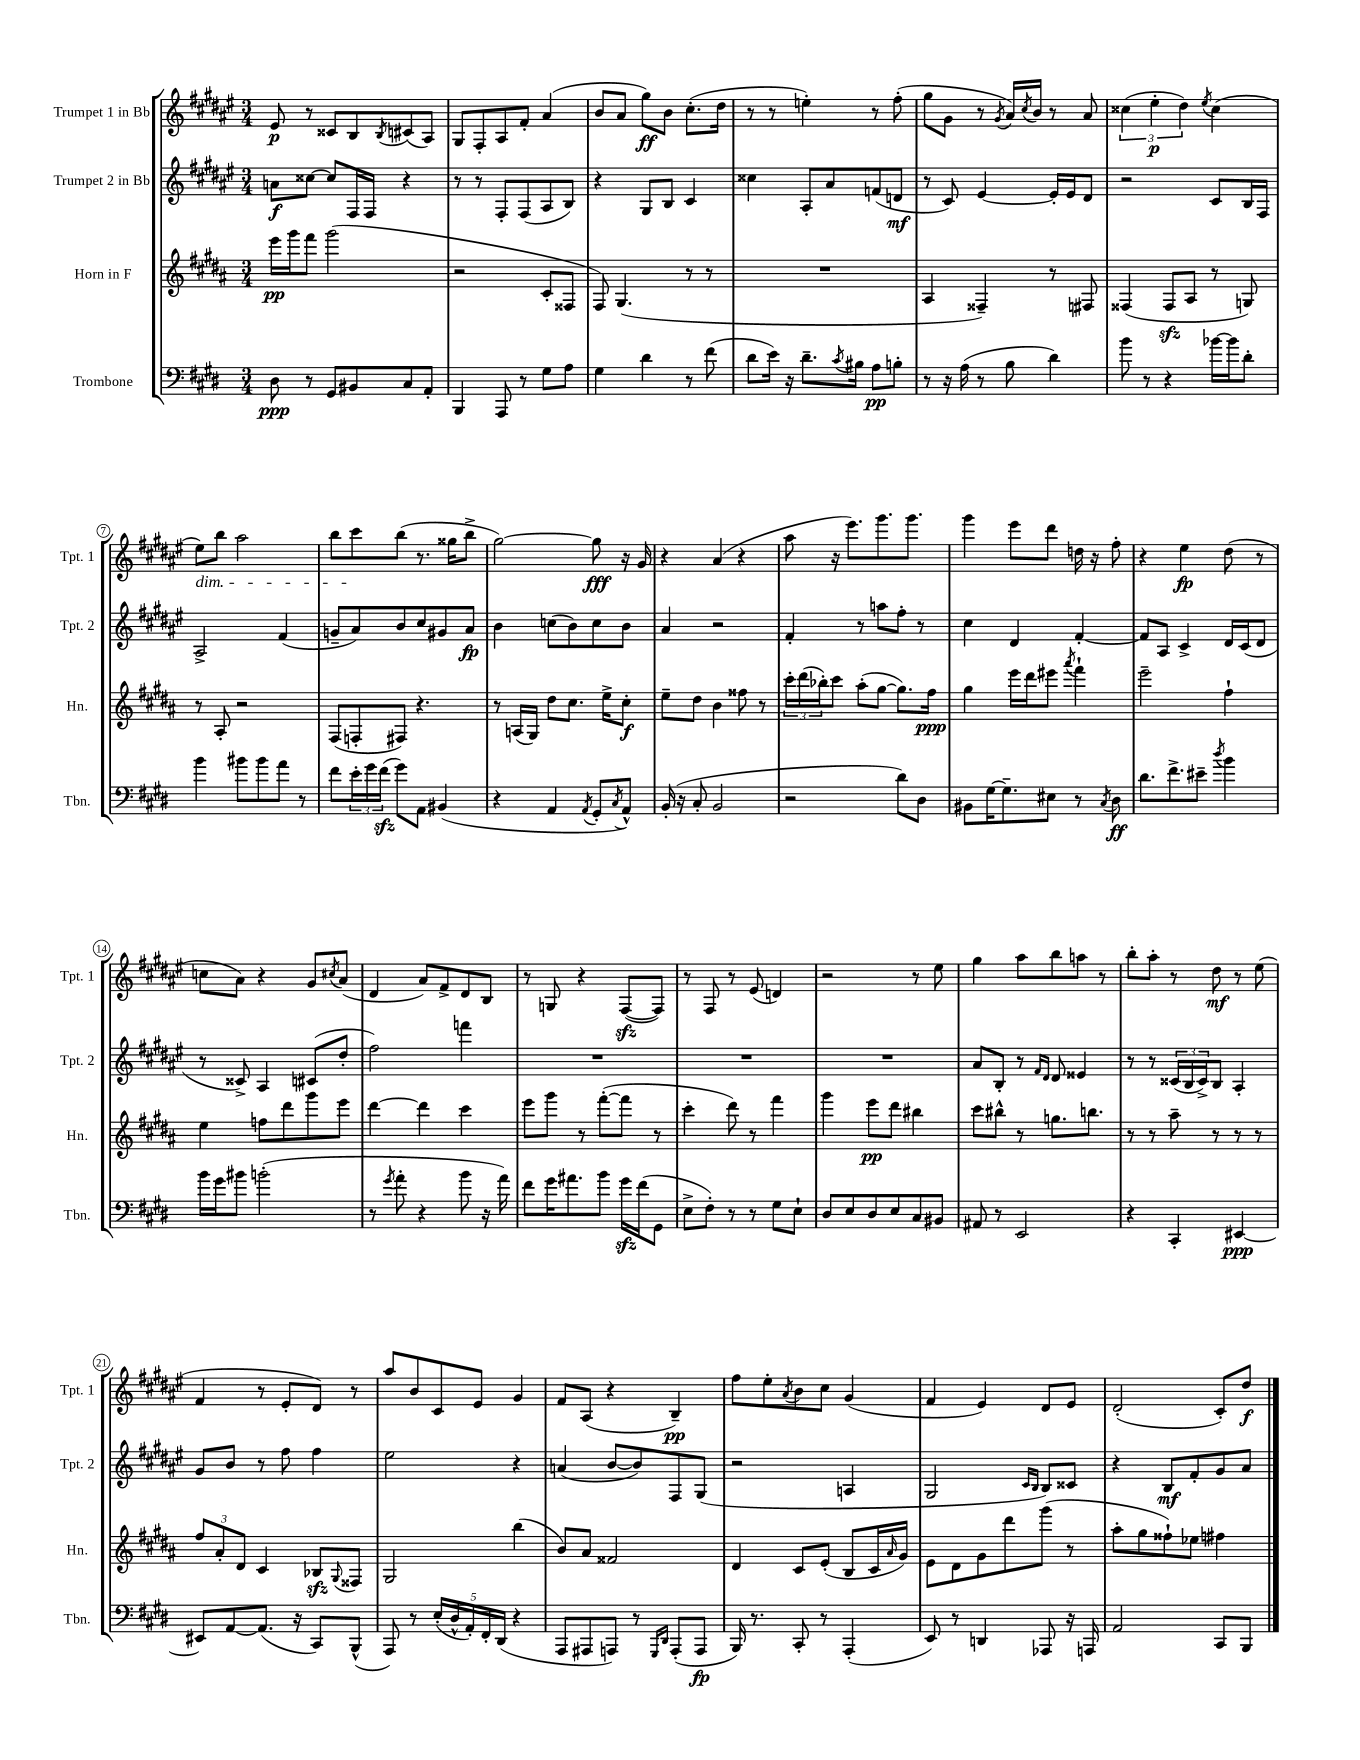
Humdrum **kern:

**kern	**dynam	**kern	**dynam	**kern	**dynam	**kern	**dynam
*part4	*part4	*part3	*part3	*part2	*part2	*part1	*part1
*staff4	*staff4	*staff3	*staff3	*staff2	*staff2	*staff1	*staff1
*I"Trombone	*	*I"Horn in F	*	*I"Trumpet 2 in Bb	*	*I"Trumpet 1 in Bb	*
*I'Tbn.	*	*I'Hn.	*	*I'Tpt. 2	*	*I'Tpt. 1	*
*clefF4	*	*clefG2	*	*clefG2	*	*clefG2	*
*k[f#c#g#d#]	*	*k[f#c#g#d#a#]	*	*k[f#c#g#d#a#e#]	*	*k[f#c#g#d#a#e#]	*
*M3/4	*	*M3/4	*	*M3/4	*	*M3/4	*
=1	=1	=1	=1	=1	=1	=1	=1
8D#\	ppp	16eee\LL	pp	8an\L	f	8e#/	p
.	.	16ggg#\J	.	.	.	.	.
8r	.	8fff#\J	.	[8cc##X\J	.	8r	.
8GG#/L	.	(2ggg#\	.	8cc##/L]	.	8c##X/L	.
8BB#X/	.	.	.	16F#/L	.	8B/	.
.	.	.	.	16F#/JJ	.	.	.
.	.	.	.	.	.	8qB/	.
8C#/	.	.	.	4r	.	(8c#X/	.
8AA'/J	.	.	.	.	.	8A#/J)	.
=2	=2	=2	=2	=2	=2	=2	=2
4BBB/	.	2r	.	8r	.	8G#/L	.
.	.	.	.	8r	.	8F#'/	.
8AAA/	.	.	.	8F#'/L	.	8A#/	.
8r	.	.	.	(8F#/	.	8f#'/J	.
8G#\L	.	8c#'/L	.	8A#/	.	(4a#/	.
8A\J	.	8F##X/J	.	8B/J)	.	.	.
=3	=3	=3	=3	=3	=3	=3	=3
4G#\	.	8F#/)	.	4r	.	8b/L	.
.	.	(4.G#/	.	.	.	8a#/J	.
4d#\	.	.	.	8G#/L	.	8gg#\L)	ff
.	.	.	.	8B/J	.	8b\J	.
8r	.	8r	.	4c#/	.	(8.cc#'\L	.
(8f#\	.	8r	.	.	.	.	.
.	.	.	.	.	.	16dd#\Jk	.
=4	=4	=4	=4	=4	=4	=4	=4
8d#\L	.	2.r	.	4cc##X\	.	8r	.
16e\Jk)	.	.	.	.	.	8r	.
16r	.	.	.	.	.	.	.
8.d#~\L	.	.	.	8A#'/L	.	4een'\)	.
.	.	.	.	8a#/	.	.	.
8qc#/	.	.	.	.	.	.	.
16B#X\Jk	.	.	.	.	.	.	.
8A\L	pp	.	.	(8fn/	.	8r	.
8Bn'\J	.	.	.	8dn/J	mf	(8ff#'\	.
=5	=5	=5	=5	=5	=5	=5	=5
8r	.	4A#/	.	8r	.	8gg#\L	.
16r	.	.	.	8c#/)	.	8g#\J	.
(16A\	.	.	.	.	.	.	.
8r	.	4F##X~/)	.	[4e#/	.	8r	.
.	.	.	.	.	.	8qg#/	.
8B\	.	.	.	.	.	16a#/LL)	.
.	.	.	.	.	.	8qcc#/	.
.	.	.	.	.	.	16b/JJ	.
4d#\)	.	8r	.	16e#'/LL]	.	8r	.
.	.	.	.	16e#/J	.	.	.
.	.	8F#X/	.	8d#/J	.	8a#/	.
=6	=6	=6	=6	=6	=6	=6	=6
8b\	.	(4F##X/	.	2r	.	(6cc##X\	.
8r	.	.	.	.	.	.	.
.	.	.	.	.	.	6ee#'\	p
4r	.	8F##zz/L	.	.	.	.	.
.	.	.	.	.	.	6dd#\)	.
.	.	8A#/J	.	.	.	.	.
.	.	.	.	.	.	8qee#/	.
[16b-X\LL	.	8r	.	8c#/L	.	(4cc##\	.
16b-\J]	.	.	.	.	.	.	.
8d#'\J	.	8Gn/)	.	16B/L	.	.	.
.	.	.	.	16F#/JJ	.	.	.
!!LO:LB:g=z
=7	=7	=7	=7	=7	=7	=7	=7
!	!	!	!	!	!	!LO:TX:b:i:t=dim.	!
4b\	.	8r	.	2A#^/	.	8ee#\L)	.
.	.	8A#'/	.	.	.	8bb\J	.
8b#X\L	.	2r	.	.	.	2aa#\	.
8b#\	.	.	.	.	.	.	.
8a\J	.	.	.	(4f#/	.	.	.
8r	.	.	.	.	.	.	.
=8	=8	=8	=8	=8	=8	=8	=8
8f#\L	.	(8F#/L	.	8gn~/L	.	8bb\L	.
24e'\L	.	8Fn'/	.	8a#/)	.	8ccc#\	.
24g#\	.	.	.	.	.	.	.
(24f#zz\JJ	.	.	.	.	.	.	.
8g#\L)	.	8F#X/J)	.	8b/	.	(8bb\J	.
8AA\J	.	4.r	.	8cc#/	.	8.r	.
(4BB#X/	.	.	.	8g#X/	.	.	.
.	.	.	.	.	.	16gg##X\KL	.
.	.	.	.	8a#/J	fp	8bb^\J	.
=9	=9	=9	=9	=9	=9	=9	=9
4r	.	8r	.	4b\	.	[2gg#\)	.
.	.	(16An/LL	.	.	.	.	.
.	.	16G#/JJ)	.	.	.	.	.
4AA/	.	8dd#\L	.	(8ccn\L	.	.	.
.	.	8.cc#\J	.	8b\)	.	.	.
8qAA/	.	.	.	.	.	.	.
8GG#'/L	.	.	.	8cc\	.	8gg#\]	fff
.	.	16ee^\KL	.	.	.	.	.
8qC#/	.	.	.	.	.	.	.
8AA^^/J)	.	8cc#'\J	f	8b\J	.	16r	.
.	.	.	.	.	.	16g#/	.
=10	=10	=10	=10	=10	=10	=10	=10
(16BB'/	.	8ee~\L	.	4a#/	.	4r	.
16r	.	.	.	.	.	.	.
8C#'/	.	8dd#\J	.	.	.	.	.
2BB/	.	4b\	.	2r	.	(4a#/	.
.	.	8ff##X\	.	.	.	4r	.
.	.	8r	.	.	.	.	.
=11	=11	=11	=11	=11	=11	=11	=11
2r	.	24ccc#'\LL	.	4f#'/	.	8aa#\	.
.	.	(24ddd#\	.	.	.	.	.
.	.	24bb-X'\J)	.	.	.	.	.
.	.	8ccc#\J	.	.	.	16r	.
.	.	.	.	.	.	8.eee#\L)	.
.	.	(8aa#'\L	.	8r	.	.	.
.	.	[8gg#\J	.	8aan\L	.	8.ggg#\	.
8d#\L)	.	8.gg#\L])	.	8ff#'\J	.	.	.
.	.	.	.	.	.	8.ggg#\J	.
8D#\J	.	.	.	8r	.	.	.
.	.	16ff#\Jk	ppp	.	.	.	.
=12	=12	=12	=12	=12	=12	=12	=12
8BB#X\L	.	4gg#\	.	4cc#\	.	4ggg#\	.
[16G#\K	.	.	.	.	.	.	.
8.G#~\]	.	.	.	.	.	.	.
.	.	16eee\LL	.	4d#/	.	8eee#\L	.
.	.	16ddd#\J	.	.	.	.	.
8E#X\J	.	8eee#X\J	.	.	.	8ddd#\J	.
.	.	8qaaa#/	.	.	.	.	.
8r	.	4fff#`\	.	[4f#'/	.	16ddn\	.
.	.	.	.	.	.	16r	.
8qC#/	.	.	.	.	.	.	.
8D#\	ff	.	.	.	.	8ff#'\	.
=13	=13	=13	=13	=13	=13	=13	=13
8.d#\L	.	2eee~\	.	8f#/L]	.	4r	.
.	.	.	.	8A#/J	.	.	.
8.f#^\	.	.	.	.	.	.	.
.	.	.	.	4c#^/	.	4ee#\	fp
8e#X~\J	.	.	.	.	.	.	.
8qdd#/	.	.	.	.	.	.	.
4b\	.	4ff#`\	.	16d#/LL	.	(8dd#\	.
.	.	.	.	(16c#/J	.	.	.
.	.	.	.	8d#/J	.	8r	.
!!LO:LB:g=z
=14	=14	=14	=14	=14	=14	=14	=14
16b\LL	.	4ee\	.	8r	.	8ccn\L	.
16g#\J	.	.	.	.	.	.	.
8b#X\J	.	.	.	8c##X^/)	.	8a#\J)	.
(2bn'\	.	8ffn\L	.	4A#/	.	4r	.
.	.	8ddd#\	.	.	.	.	.
.	.	8ggg#\	.	(8c#X/L	.	8g#/L	.
.	.	.	.	.	.	8qcc#X/	.
.	.	8eee\J	.	8dd#'/J	.	(8a#/J	.
=15	=15	=15	=15	=15	=15	=15	=15
8r	.	[4ddd#\	.	2ff#\)	.	4d#/	.
8qg#/	.	.	.	.	.	.	.
8a'\	.	.	.	.	.	.	.
4r	.	4ddd#\]	.	.	.	8a#/L)	.
.	.	.	.	.	.	8f#^/	.
8b\	.	4ccc#\	.	4fffn\	.	8d#/	.
16r	.	.	.	.	.	8B/J	.
16a\)	.	.	.	.	.	.	.
=16	=16	=16	=16	=16	=16	=16	=16
8f#\L	.	8eee\L	.	2.r	.	8r	.
16g#\K	.	8ggg#\J	.	.	.	8Gn/	.
8.a#X\	.	.	.	.	.	.	.
.	.	8r	.	.	.	4r	.
8b\J	.	([8fff#'\L	.	.	.	.	.
16g#zz\LL	.	8fff#\J]	.	.	.	([8F#zz/L	.
(16f#\J	.	.	.	.	.	.	.
8GG#\J	.	8r	.	.	.	8F#/J])	.
=17	=17	=17	=17	=17	=17	=17	=17
8E^\L	.	4ccc#'\	.	2.r	.	8r	.
8F#'\J)	.	.	.	.	.	8F#/	.
8r	.	8ddd#\)	.	.	.	8r	.
8r	.	8r	.	.	.	(8e#/	.
8G#\L	.	4fff#\	.	.	.	4dn/)	.
8E`\J	.	.	.	.	.	.	.
=18	=18	=18	=18	=18	=18	=18	=18
8D#/L	.	4ggg#\	.	2.r	.	2r	.
8E/	.	.	.	.	.	.	.
8D#/	.	8eee\L	pp	.	.	.	.
8E/	.	8ddd#\J	.	.	.	.	.
8C#/	.	4bb#X\	.	.	.	8r	.
8BB#X/J	.	.	.	.	.	8ee#\	.
=19	=19	=19	=19	=19	=19	=19	=19
8AA#X/	.	8ccc#\L	.	8a#/L	.	4gg#\	.
8r	.	8bb#X^^\J	.	8B'/J	.	.	.
2EE/	.	8r	.	8r	.	8aa#\L	.
.	.	.	.	16qqf#/LL	.	.	.
.	.	.	.	16qqd#/JJ	.	.	.
.	.	8.ggn\L	.	8d#/	.	8bb\	.
.	.	.	.	4e##X/	.	8aan\J	.
.	.	8.bbn\J	.	.	.	.	.
.	.	.	.	.	.	8r	.
=20	=20	=20	=20	=20	=20	=20	=20
4r	.	8r	.	8r	.	8bb'\L	.
.	.	8r	.	8r	.	8aa#'\J	.
4CC#'/	.	8aa#~\	.	(24c##X/LL	.	8r	.
.	.	.	.	24B/	.	.	.
.	.	.	.	24c##^/J)	.	.	.
.	.	8r	.	8B/J	.	8dd#\	mf
[4EE#X/	ppp	8r	.	4A#'/	.	8r	.
.	.	8r	.	.	.	(8ee#\	.
!!LO:LB:g=z
=21	=21	=21	=21	=21	=21	=21	=21
8EE#X/L]	.	12ff#/L	.	8g#/L	.	4f#/	.
.	.	12a#'/	.	.	.	.	.
[8AA/	.	.	.	8b/J	.	.	.
.	.	12d#/J	.	.	.	.	.
(8.AA/J]	.	4c#/	.	8r	.	8r	.
.	.	.	.	8ff#\	.	8e#'/L	.
16r	.	.	.	.	.	.	.
8CC#/L)	.	8B-Xzz/L	.	4ff#\	.	8d#/J)	.
.	.	8qqG#/	.	.	.	.	.
(8BBB^^/J	.	8F##X/J	.	.	.	8r	.
=22	=22	=22	=22	=22	=22	=22	=22
8AAA/)	.	2G#/	.	2ee#\	.	8aa#/L	.
8r	.	.	.	.	.	8b/	.
(20E'/LL	.	.	.	.	.	8c#/	.
20D#^^/	.	.	.	.	.	.	.
20AA'/)	.	.	.	.	.	.	.
.	.	.	.	.	.	8e#/J	.
20FF#'/	.	.	.	.	.	.	.
(20DD#/JJ	.	.	.	.	.	.	.
4r	.	(4bb\	.	4r	.	4g#/	.
=23	=23	=23	=23	=23	=23	=23	=23
8AAA/L	.	8b/L)	.	(4an/	.	8f#/L	.
8AAA#X/	.	8a#/J	.	.	.	(8A#/J	.
8AAAn/J)	.	2f##X/	.	[8b/L	.	4r	.
8r	.	.	.	8b/])	.	.	.
16qqGGG#/LL	.	.	.	.	.	.	.
16qqDD#/JJ	.	.	.	.	.	.	.
(8AAA'/L	.	.	.	8F#/	.	4B~/)	pp
8AAA/J	fp	.	.	(8G#/J	.	.	.
=24	=24	=24	=24	=24	=24	=24	=24
16BBB/)	.	4d#/	.	2r	.	8ff#\L	.
8.r	.	.	.	.	.	.	.
.	.	.	.	.	.	8ee#'\	.
.	.	.	.	.	.	8qa#/	.
8CC#'/	.	8c#/L	.	.	.	8b\	.
8r	.	(8e'/J	.	.	.	8cc#\J	.
(4AAA'/	.	8B/L	.	4An/	.	(4g#/	.
.	.	16c#/L	.	.	.	.	.
.	.	16qqa#/	.	.	.	.	.
.	.	16g#/JJ)	.	.	.	.	.
=25	=25	=25	=25	=25	=25	=25	=25
8EE/)	.	8e\L	.	2G#/	.	4f#/	.
8r	.	8d#\	.	.	.	.	.
4DDn/	.	8g#\	.	.	.	4e#/)	.
.	.	8ddd#\	.	.	.	.	.
.	.	.	.	16qqc#/LL	.	.	.
.	.	.	.	16qqB/JJ	.	.	.
8AAA-X/	.	(8ggg#\J	.	8B/L)	.	8d#/L	.
16r	.	8r	.	8c##X/J	.	8e#/J	.
16AAAn/	.	.	.	.	.	.	.
=26	=26	=26	=26	=26	=26	=26	=26
2AA/	.	8aa#'\L	.	4r	.	(2d#'/	.
.	.	8gg#\	.	.	.	.	.
.	.	8ff##X`\)	.	8B/L	mf	.	.
.	.	8ee-X\J	.	8f#'/	.	.	.
8CC#/L	.	4ff#X\	.	8g#/	.	8c#'/L)	.
8BBB/J	.	.	.	8a#/J	.	8dd#/J	f
==	==	==	==	==	==	==	==
*-	*-	*-	*-	*-	*-	*-	*-
